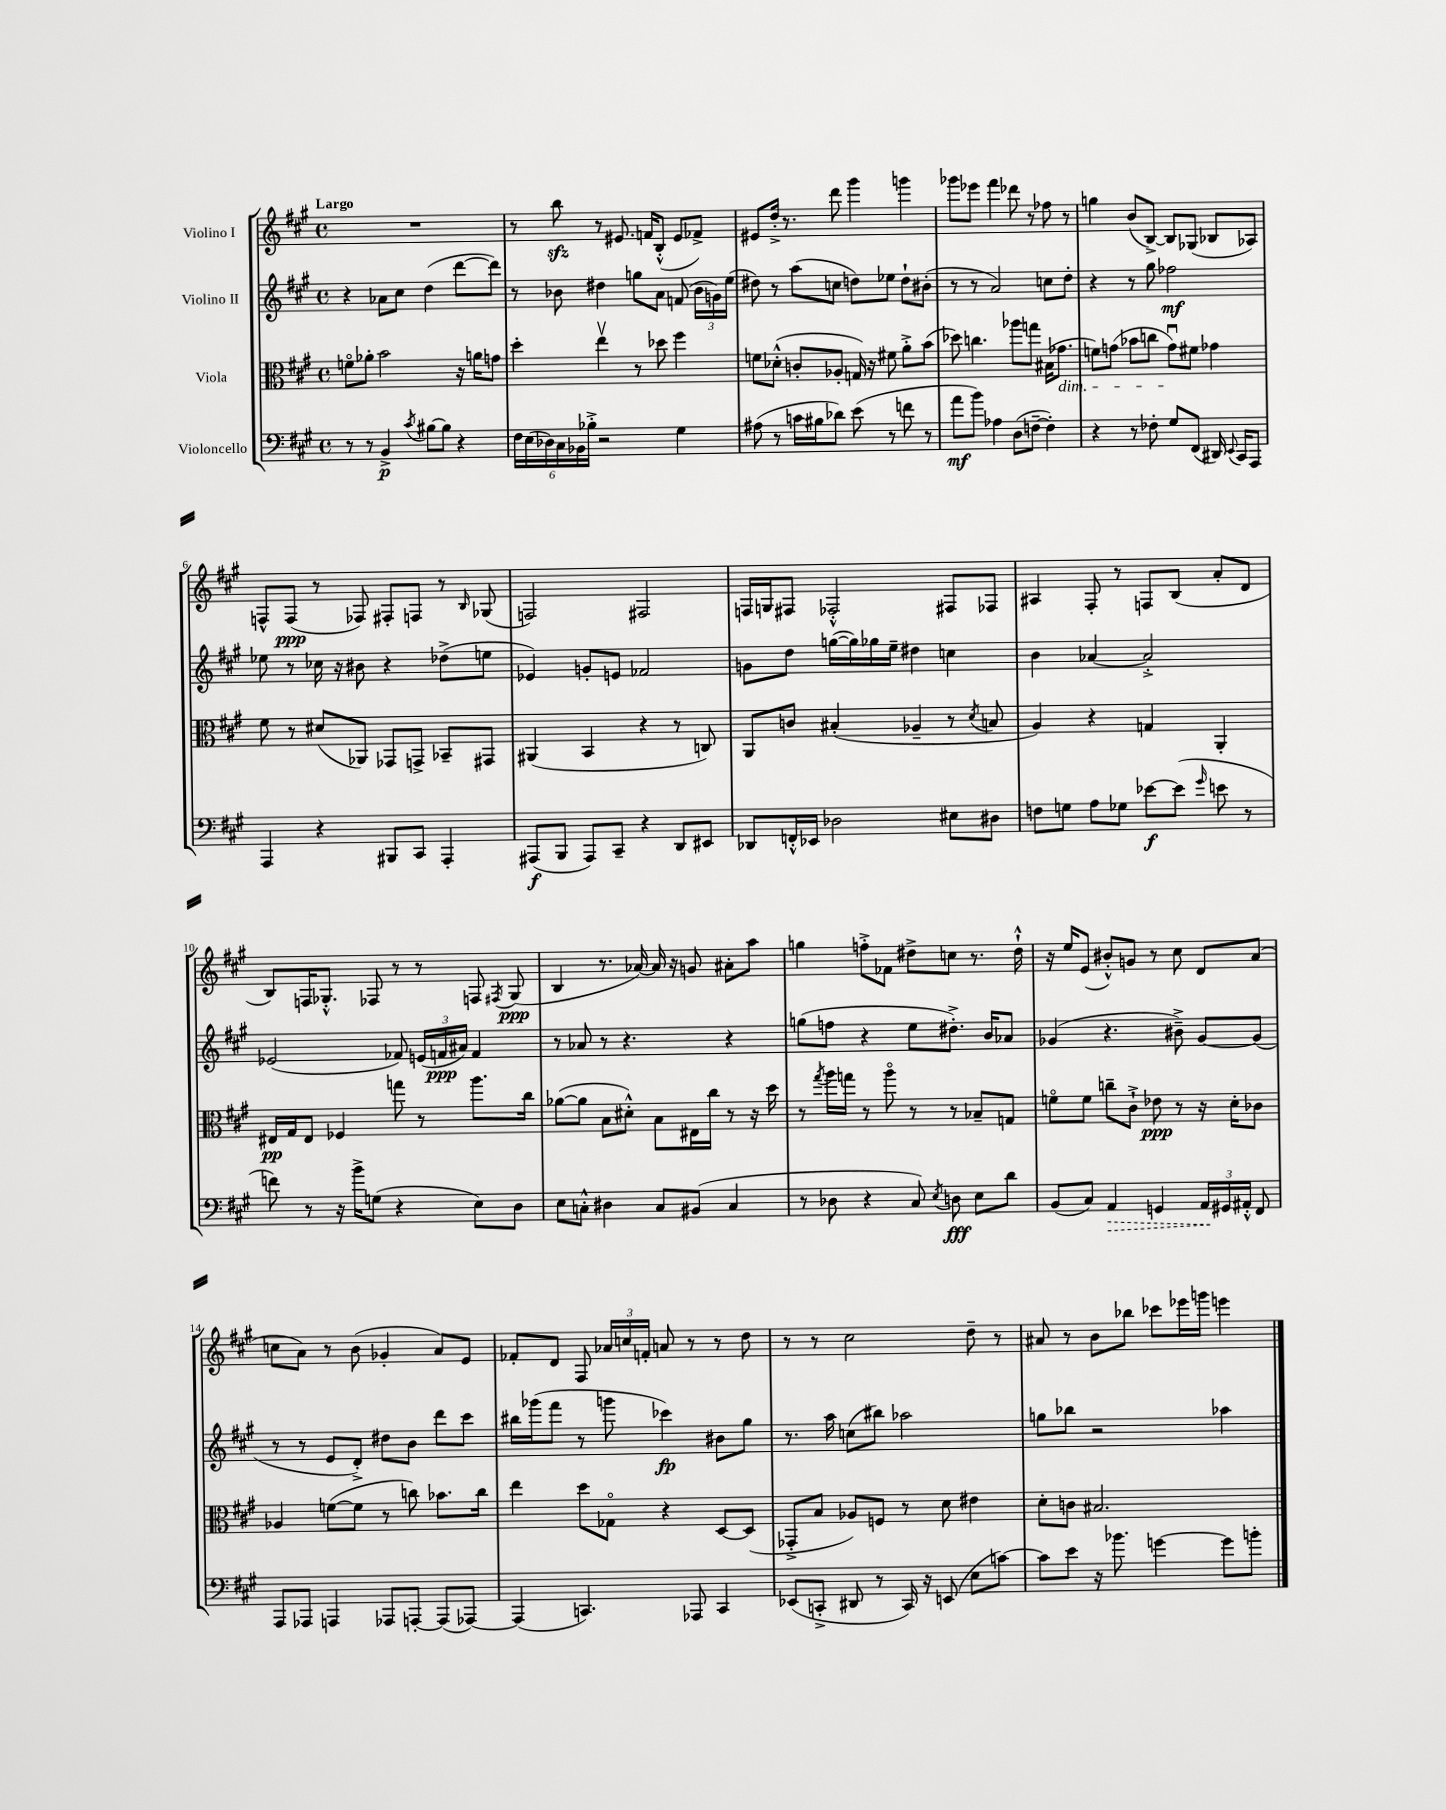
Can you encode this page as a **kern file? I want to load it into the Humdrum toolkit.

**kern	**kern	**kern	**kern
*staff4	*staff3	*staff2	*staff1
*clefF4	*clefC3	*clefG2	*clefG2
*k[f#c#g#]	*k[f#c#g#]	*k[f#c#g#]	*k[f#c#g#]
*M4/4	*M4/4	*M4/4	*M4/4
*met(c)	*met(c)	*met(c)	*met(c)
8r	8fo	4r	1r
8r	8a-'	.	.
4BB^	2b	8a-	.
.	.	8cc#	.
8qc#	.	.	.
[8B#	.	(4dd	.
8B#]	.	.	.
4r	16r	[8ddd	.
.	16a	.	.
.	8g	8ddd])	.
=	=	=	=
24F#	4dd'	8r	8r
(24E	.	.	.
24D-)	.	.	.
24C#	.	8b-	8bb
24BB-	.	.	.
24B-'^	.	.	.
2r	4eev	4dd#	8r
.	.	.	8.e#
.	8r	8gg	.
.	.	.	16f
.	8dd-	8a	(8B'^^
4G#	4ff#	(8f	8e#
.	.	24b-	8f-^)
.	.	24g)	.
.	.	(24ee	.
=	=	=	=
(8A#	8f	8dd#)	8e#
8r	(8d-'^^	8r	16dd'^
.	.	.	8.r
16c	8c'	(8aa	.
16B#	.	.	.
8d-)	8A-'	8cc	8ddd
(8e	16G)	8dd)	4ggg#
.	16r	.	.
8r	8f#	8ee-	.
8f	8a'^	8dd`	4ggg
8r	(8b	(8b#'	.
=	=	=	=
8a	8dd-)	8r	8ggg-
8b)	4.cc	8r	8eee-
4A-	.	2a)	4fff#
(8D	8aa-	.	8ddd-
[8F~	8gg	.	8r
4F'])	(16B#	8cc	8ff-
.	8.g-	.	.
.	.	8dd'	8r
=	=	=	=
4r	8f)	4r	4gg
.	(8g	.	.
8r	8b-	8r	(8b
8F-'	8cc	8gg#	[8B^)
8G#	8gu)	2ff-	8B]
(8FF#	8f#	.	(8G-
16DD#)	4g-	.	8B-
8qqEE	.	.	.
16CC#	.	.	.
8AAA	.	.	8A-)
=	=	=	=
4AAA	8f#	8ee-	8F^^
.	8r	8r	(8F
4r	(8d#	16cc-	8r
.	.	16r	.
.	8AA-)	8b#	8F-)
8BBB#	8GG-	4r	8F#'
8CC#	8GG^	.	8F
4AAA'	8BB-~	(8dd-^	8r
.	.	.	16qqB
.	8GG#	8ee	(8G-
=	=	=	=
(8AAA#	(4AA#	4e-)	2F)
8BBB	.	.	.
8AAA#)	4BB	8g'	.
8CC#~	.	8e	.
4r	4r	2f-	2F#
8DD	8r	.	.
8EE#	8C)	.	.
=	=	=	=
8DD-	8AA	8g	16F
.	.	.	16G
16FF'^^	8c	8dd	8F#
16EE-	.	.	.
2D-	(4B#'	([16gg	2F-'^^
.	.	16gg])	.
.	.	16gg-	.
.	.	16ee~	.
.	4A-~	4dd#	.
8E#	8r	4cc	8F#
.	8qd	.	.
8D#	8B	.	8F-
=	=	=	=
8F	4A)	4b	4A#
8G	.	.	.
8A	4r	[4a-	8F#'
8G-	.	.	8r
[8e-	4G	2a-'^]	8F
(8e-]	.	.	(8B
16qqg#	.	.	.
8e	4AA'	.	8a'
8r	.	.	8d
=	=	=	=
8f)	16E#	(2e-	8B)
.	16G#	.	.
8r	8E#	.	16F
.	.	.	8.G-'^^
16r	4F-	.	.
16b^	.	.	.
(8G	.	.	8F-
4r	8gg	8f-)	8r
.	8r	(24e	8r
.	.	24f	.
.	.	24a#)	.
8E)	8.aa	4f	8F
.	.	.	8qF#
8D	.	.	(8G-
.	16cc#	.	.
=	=	=	=
8E	([8a-	8r	4B
8C'^^	8a-]	8a-	.
4D#	8B	8r	8.r
.	8d#'^^)	4.r	.
.	.	.	[16a-)
8C	8B	.	16a-]
.	.	.	16r
(8BB#	16E#	.	8g
.	16cc#	.	.
4C	8r	4r	8a#'
.	16r	.	8aa
.	16dd	.	.
=	=	=	=
8r	8r	(8gg	4gg
.	8qgg#	.	.
8D-	16aa	8ff	.
.	16gg	.	.
4r	8r	4r	8ff'^
.	8aao	.	8f-
8C#)	8r	8ee	8dd#^
8qE	.	.	.
8D	8r	8.dd#'^)	8cc
8E	8B-~	.	8.r
.	.	16b	.
8d	8G	8a-	.
.	.	.	16dd#`^^
=	=	=	=
(8BB	8fo	(4g-	16r
.	.	.	16ee
8C#)	8f	.	(8e
4AA	8cc~	4.r	8b#'^^)
.	8c#`^	.	8g
4GG	8e-	.	8r
.	8r	8b#~^)	8cc#
24AA	16r	[8g-	8d
24GG#	.	.	.
.	16d'	.	.
24AA#'^^	.	.	.
8FF#	8c-	(8g-]	(8a
=	=	=	=
8AAA	4A-	8r	8cc
8AAA-	.	8r	8a)
4AAA	([8f	8e	8r
.	8f]	8d'^)	(8b
8AAA-	8r	8dd#	4g-'
[8AAA'	8cc)	8b	.
(8AAA]	8.b-	8ddd	8a)
[8AAA-)	.	8ccc#	8e
.	16cc	.	.
=	=	=	=
(4AAA-]	4ee	16bb#	8f-'
.	.	(16ggg-	.
.	.	8fff#	8d
4.CC)	8dd	8r	8F#
.	8G-o	8ggg	24a-
.	.	.	24cc
.	.	.	24f'
.	4r	4ccc-)	8a
8AAA-	.	.	8r
4CC	[8D	8b#	8r
.	(8D]	8gg#	8dd
=	=	=	=
(8EE-	8GG-'^	8.r	8r
8CC'^	8B	.	8r
.	.	16aa	.
8DD#	8A-)	(8cc	2cc#
8r	8F	8bb#)	.
16CC)	8r	2aa-	.
16r	.	.	.
(8EE	8d	.	.
8E	4e#	.	8dd~
[8c)	.	.	8r
=	=	=	=
8c]	8d'	8gg	8a#
8e	8c	8bb-	8r
16r	2.B#	2r	8b
8.b-	.	.	.
.	.	.	8bb-
[4g	.	.	8ccc-
.	.	.	16eee-
.	.	.	16ggg
8g]	.	4aa-	4eee
8b'	.	.	.
==	==	==	==
*-	*-	*-	*-
